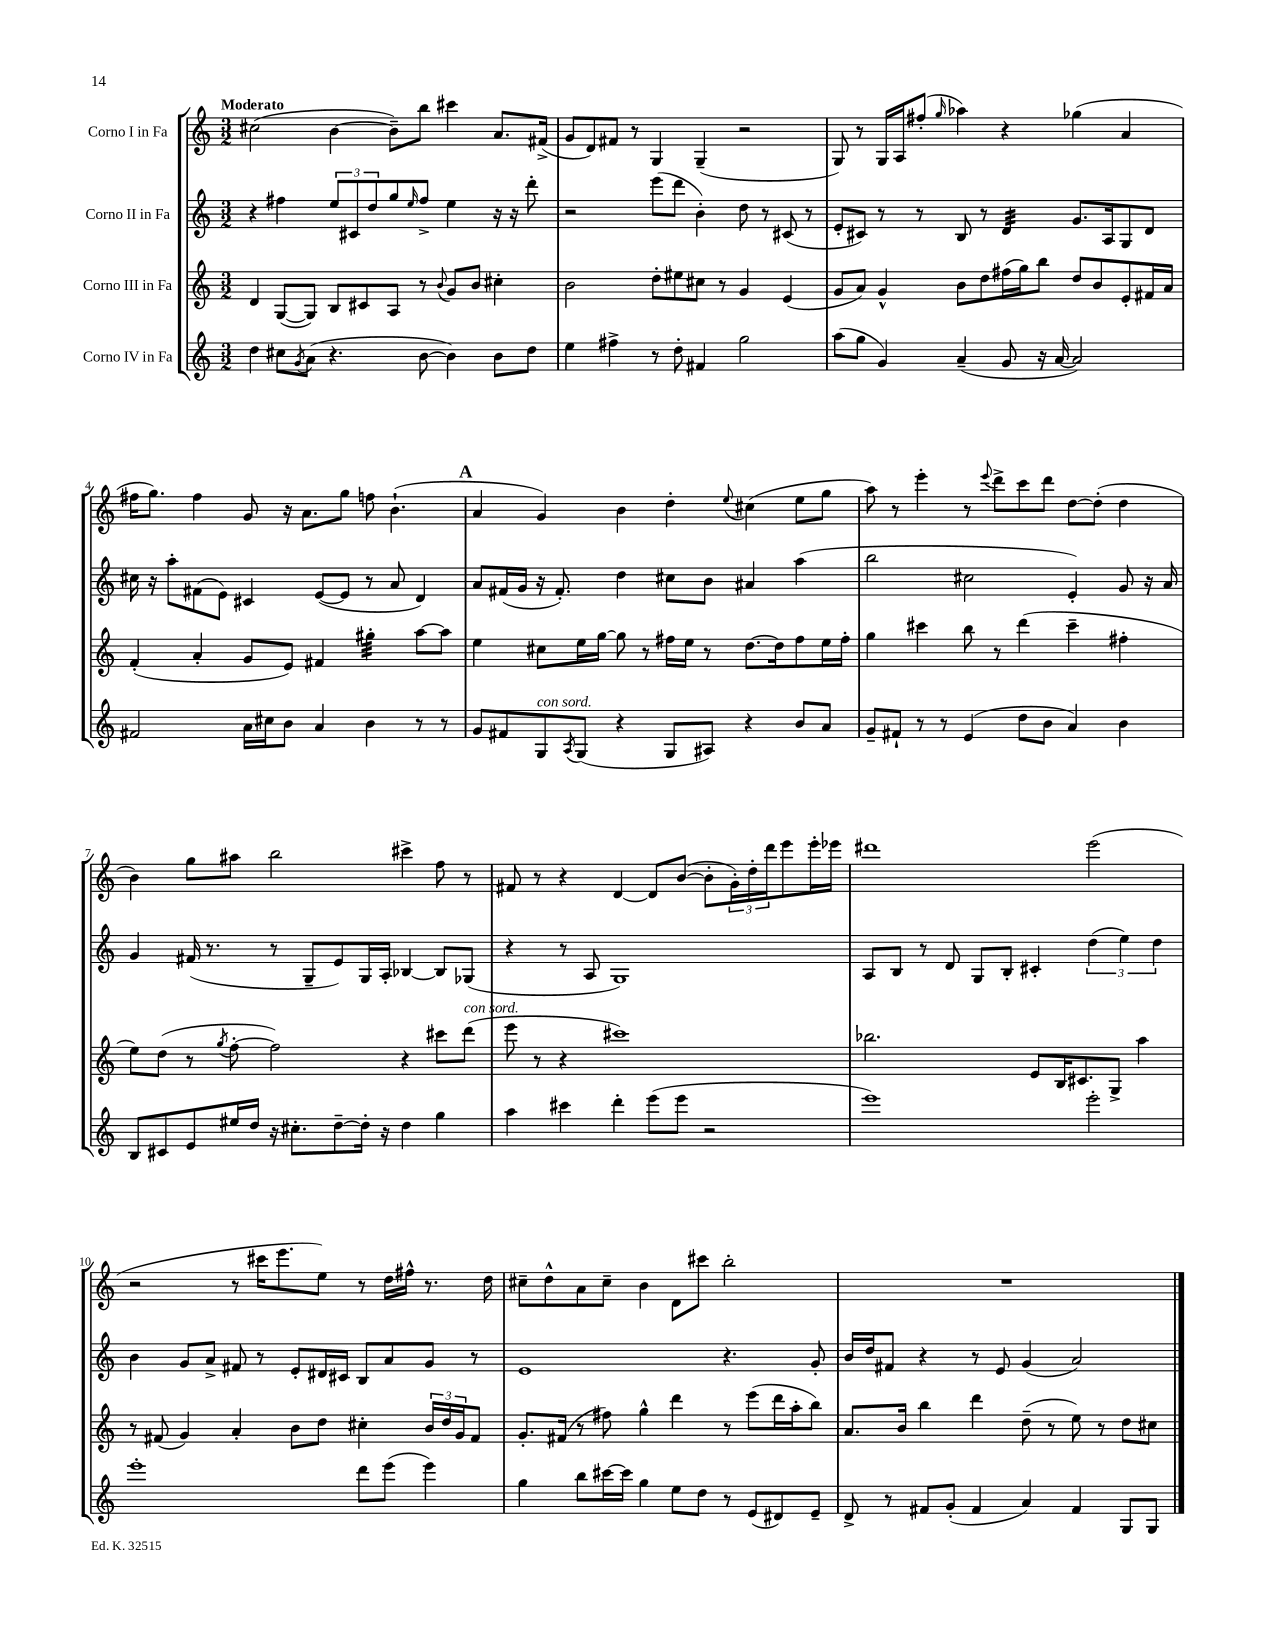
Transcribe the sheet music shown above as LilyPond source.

<<
\new StaffGroup <<
\new Staff = "s0" \with { instrumentName = "Corno I in Fa" } {
    \clef treble \key c \major \numericTimeSignature \time 3/2 \tempo "Moderato"
    cis''2( b'4~ b'8--) b''8 cis'''4 a'8. fis'16->( |
    g'8 d'8) fis'8 r8 g4 g4--( r2 |
    g8) r8 g16 a16 fis''8-.( \grace { g''16 } aes''4) r4 ges''4( a'4 |
    fis''16 g''8.) fis''4 g'8 r16 a'8. g''8 f''8 b'4.-!( |
    \mark \markup { \bold "A" } a'4 g'4) b'4 d''4-. \appoggiatura { e''8 } cis''4( e''8 g''8 |
    a''8) r8 e'''4-. r8 \appoggiatura { e'''8 } d'''8-> c'''8 d'''8 d''8~ d''8-.( d''4 |
    b'4) g''8 ais''8 b''2 cis'''4-> f''8 r8 |
    fis'8 r8 r4 d'4~ d'8 b'8~( b'8-. \tuplet 3/2 { g'16-.) d''16-. d'''16 } e'''8 e'''16-. ees'''16 |
    dis'''1 e'''2( |
    r2 r8 cis'''16 e'''8. e''8) r8 d''16 fis''16-^ r8. d''16 |
    cis''8-- d''8-^ a'8 cis''8-- b'4 d'8 cis'''8 b''2-. |
    R1. \bar "|." |
}
\new Staff = "s1" \with { instrumentName = "Corno II in Fa" } {
    \clef treble \key c \major \numericTimeSignature \time 3/2
    r4 fis''4 \tuplet 3/2 { e''8 cis'8 d''8 } g''8 \grace { e''16 } fis''8-> e''4 r16 r16 d'''8-. |
    r2 e'''8( d'''8 b'4-.) d''8 r8 cis'8( r8 |
    e'8-. cis'8) r8 r8 b8 r8 d'4:32 g'8. a16 g8 d'8 |
    cis''16 r16 a''8-. fis'8( e'8) cis'4 e'8~( e'8 r8 a'8 d'4) |
    \mark \markup { \bold "A" } a'8 fis'16( g'16 r16 fis'8.-.) d''4 cis''8 b'8 ais'4 a''4( |
    b''2 cis''2 e'4-.) g'8 r16 a'16 |
    g'4 fis'16( r8. r8 g8-- e'8) g16 a16-. bes4~ bes8 ges8( |
    r4 r8 a8 g1) |
    a8 b8 r8 d'8 g8 b8-. cis'4-. \tuplet 3/2 { d''4( e''4) d''4 } |
    b'4 g'8 a'8-> fis'8 r8 e'8-. dis'16 cis'16 b8 a'8 g'8 r8 |
    e'1 r4. g'8-. |
    b'16 d''16 fis'8 r4 r8 e'8 g'4( a'2) \bar "|." |
}
\new Staff = "s2" \with { instrumentName = "Corno III in Fa" } {
    \clef treble \key c \major \numericTimeSignature \time 3/2
    d'4 g8~( g8) b8 cis'8 a8 r8 \appoggiatura { b'8 } g'8 b'8 cis''4-. |
    b'2 d''8-. eis''8 cis''8 r8 g'4 e'4( |
    g'8 a'8) g'4-^ b'8 d''8 fis''16( g''16) b''8 d''8 b'8 e'8-. fis'16 a'16 |
    f'4-.( a'4-. g'8 e'8) fis'4 gis''4:32-. a''8~ a''8 |
    \mark \markup { \bold "A" } e''4 cis''8 e''16 g''16~ g''8 r8 fis''16 e''16 r8 d''8.~ d''16 fis''8 e''16 fis''16-. |
    g''4 cis'''4 b''8 r8 d'''4( cis'''4-- fis''4-. |
    e''8) d''8( r8 \acciaccatura { g''8 } f''8~-. f''2) r4 cis'''8 d'''8^\markup { \italic "con sord." }( |
    e'''8 r8 r4 cis'''1) |
    bes''2. e'8 b16 cis'8. g8-> a''4 |
    r8 fis'8( g'4) a'4-. b'8 d''8 cis''4-. \tuplet 3/2 { b'16 d''16 g'16 } fis'8 |
    g'8.-. fis'16( r8 fis''8) g''4-^ d'''4 r8 e'''8( d'''16 a''16-. b''8) |
    a'8. b'16 b''4 d'''4 d''8--( r8 e''8) r8 d''8 cis''8 \bar "|." |
}
\new Staff = "s3" \with { instrumentName = "Corno IV in Fa" } {
    \clef treble \key c \major \numericTimeSignature \time 3/2
    d''4 cis''8 \acciaccatura { g'8 } a'8( r4. b'8~ b'4) b'8 d''8 |
    e''4 fis''4-> r8 d''8-. fis'4 g''2 |
    a''8( g''8 g'4) a'4--( g'8 r16 a'16~ a'2) |
    fis'2 a'16 cis''16 b'8 a'4 b'4 r8 r8 |
    \mark \markup { \bold "A" } g'8 fis'8 g8^\markup { \italic "con sord." } \acciaccatura { a8 } g8( r4 g8 ais8) r4 b'8 a'8 |
    g'8-- fis'8-! r8 r8 e'4( d''8 b'8 a'4) b'4 |
    b8 cis'8 e'8 eis''16 d''16 r16 cis''8.-. d''8~-- d''16-. r16 d''4 g''4 |
    a''4 cis'''4 d'''4-. e'''8( e'''8 r2 |
    e'''1) e'''2-. |
    e'''1-. d'''8 e'''8( e'''4) |
    g''4 b''8 cis'''16~ cis'''16 g''4 e''8 d''8 r8 e'8( dis'8) e'8-- |
    d'8-> r8 fis'8 g'8-.( fis'4 a'4) fis'4 g8 g8 \bar "|." |
}
>>
>>
